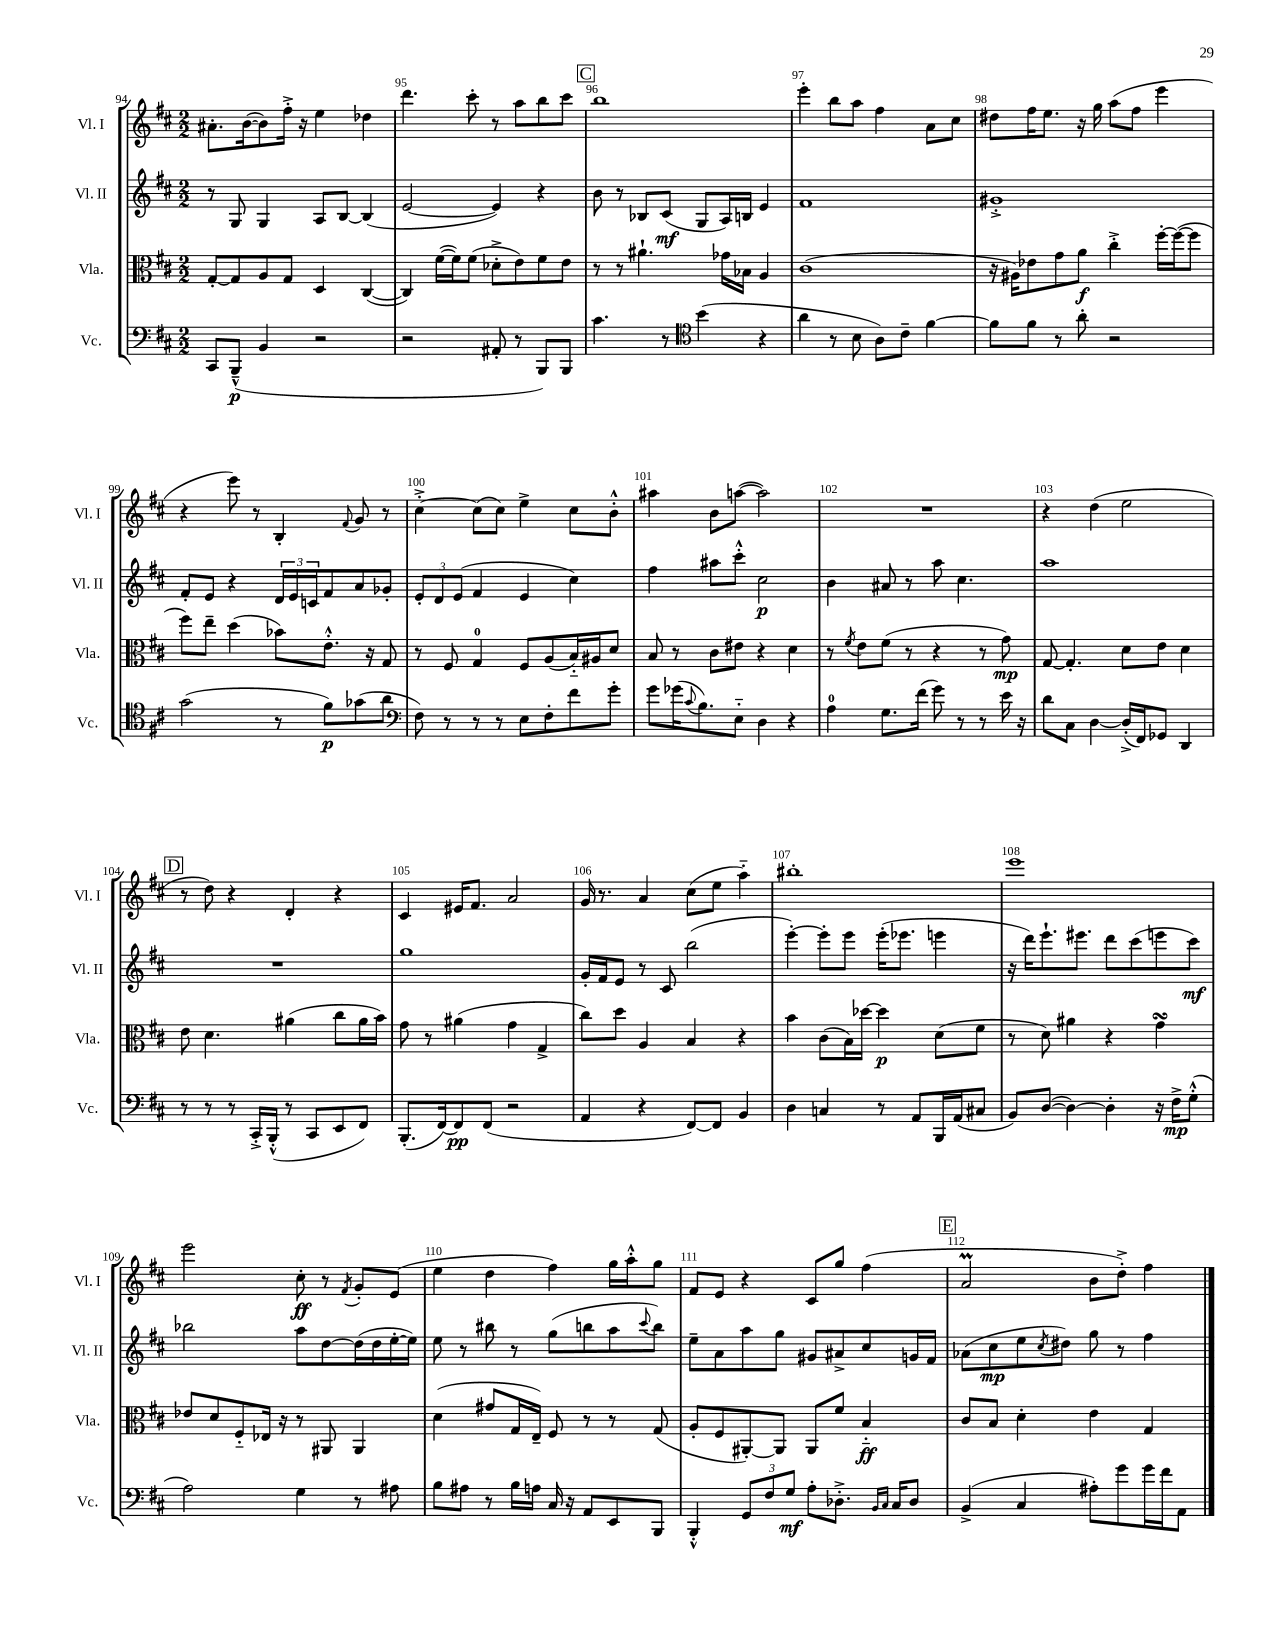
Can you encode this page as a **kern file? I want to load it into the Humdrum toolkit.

**kern	**kern	**kern	**kern
*staff4	*staff3	*staff2	*staff1
*clefF4	*clefC3	*clefG2	*clefG2
*k[f#c#]	*k[f#c#]	*k[f#c#]	*k[f#c#]
*M2/2	*M2/2	*M2/2	*M2/2
8CC#	[8G'	8r	8.a#'
(8BBB~^^	8G]	8G	.
.	.	.	([16b
4BB	8A	4G	8b])
.	8G	.	16ff#'^
.	.	.	16r
2r	4D	8A	4ee
.	.	[8B	.
.	([4C#	(4B]	4dd-
=	=	=	=
2r	4C#])	[2e	4.ddd
.	([16f#	.	.
.	16f#])	.	.
.	(8f#	.	8ccc#'
8AA#'	8d-'^	4e])	8r
8r	8e)	.	8aa
8BBB)	8f#	4r	8bb
8BBB	8e	.	8ccc#
=	=	=	=
4.c#	8r	8b	1bb
.	8r	8r	.
.	4.a#`	8B-	.
8r	.	(8c#	.
*clefC4	*	*	*
(4b	.	8G	.
.	16g-	16A)	.
.	16B-	16B	.
4r	4A	4e	.
=	=	=	=
4a	(1c#	1f#	4eee'
8r	.	.	8bb
8B	.	.	8aa
8A)	.	.	4ff#
8c#~	.	.	.
[4f#	.	.	8a
.	.	.	8cc#
=	=	=	=
8f#]	16r	1g#'^	8dd#
.	16A#)	.	.
8f#	8e-	.	16ff#
.	.	.	8.ee
8r	8g	.	.
8a'	8a	.	16r
.	.	.	16gg
2r	4cc#'^	.	(8aa
.	.	.	8ff#
.	[16ff#'	.	4eee
.	(16ff#_	.	.
.	8ff#]	.	.
=	=	=	=
(2g	8ff#)	8f#'	4r
.	8ee~	8e	.
.	(4dd	4r	8eee)
.	.	.	8r
8r	8b-)	24d	4B'
.	.	24e	.
.	.	24c	.
8f#)	8.e'^^	8f#	.
.	.	.	8qqf#
(8g-	.	8a	8g
.	16r	.	.
8a	8G	8g-'	8r
=	=	=	=
*clefF4	*	*	*
8F#)	8r	12e'	[4cc#'^
.	.	12d	.
8r	8F#	.	.
.	.	(12e	.
8r	4G	4f#	(8cc#]
8r	.	.	8cc#)
8E	8F#	4e	4ee^
8F#'	(8A	.	.
8f#	16B'~)	4cc#)	8cc#
.	16A#	.	.
8g'	8d	.	8b'^^
=	=	=	=
8g	8B	4ff#	4aa#
(16g-	8r	.	.
8qqc#	.	.	.
8.B)	.	.	.
.	8c#	8aa#	8b
8E'~	8e#	8ccc#'^^	([8aa
4D	4r	2cc#	2aa])
4r	4d	.	.
=	=	=	=
4A	8r	4b	1r
.	8qf#	.	.
.	8e	.	.
8.G	(8f#	8a#	.
.	8r	8r	.
(16f#	.	.	.
8g)	4r	8aa	.
8r	.	4.cc#	.
8r	8r	.	.
16e	8g)	.	.
16r	.	.	.
=	=	=	=
8d	[8G	1aa	4r
8C#	4.G']	.	.
[4D	.	.	(4dd
(16D'^]	8d	.	2ee
16FF#)	.	.	.
8GG-	8e	.	.
4DD	4d	.	.
=	=	=	=
8r	8e	1r	8r
8r	4.d	.	8dd)
8r	.	.	4r
16CC#'^	.	.	.
(16BBB'^^	.	.	.
8r	(4a#	.	4d'
8CC#	.	.	.
8EE	8cc#	.	4r
8FF#)	16a#	.	.
.	16b)	.	.
=	=	=	=
(8.BBB'	8g	1gg	4c#
.	8r	.	.
[16FF#)	.	.	.
8FF#]	(4a#	.	16e#
.	.	.	8.f#
(8FF#	.	.	.
2r	4g	.	2a
.	4G^	.	.
=	=	=	=
4AA	8cc#)	16g'	16g
.	.	16f#	8.r
.	8dd	8e	.
4r	4A	8r	4a
.	.	8c#	.
[8FF#)	4B	(2bb	(8cc#
8FF#]	.	.	8ee
4BB	4r	.	4aa'~)
=	=	=	=
4D	4b	[4eee')	1bb#'
4C	(8c#	8eee']	.
.	16B)	8eee	.
.	[16dd-	.	.
8r	4dd-]	(16eee'	.
.	.	8.eee-	.
8AA	.	.	.
16BBB	(8d	4eee	.
(16AA	.	.	.
8C#	8f#	.	.
=	=	=	=
8BB)	8r	16r	1eee
.	.	16ddd)	.
([8D	8d)	8.eee`	.
4D_)	4a#	.	.
.	.	8.eee#	.
4D']	4r	8ddd	.
.	.	(8ccc#	.
16r	4g	8eee	.
16F#^	.	.	.
(8G'^^	.	8ccc#)	.
=	=	=	=
2A)	8e-	2bb-	2eee
.	8d	.	.
.	8F#'~	.	.
.	16E-	.	.
.	16r	.	.
4G	8r	8aa	8cc#'
.	8AA#	[8dd	8r
.	.	.	8qf#
8r	4AA#	(16dd]	8g'
.	.	16dd	.
8A#	.	[16ee'	(8e
.	.	16ee])	.
=	=	=	=
8B	(4d	8ee	4ee
8A#	.	8r	.
8r	8g#	8bb#	4dd
16B	16G	8r	.
16A	16E~)	.	.
16C#	8F#	(8gg	4ff#)
16r	.	.	.
8AA	8r	8bb	.
8EE	8r	8aa	16gg
.	.	.	16aa'^^
.	.	8qqccc#	.
8BBB	(8G	8bb)	8gg
=	=	=	=
4BBB'^^	8A'	8ee~	8f#
.	8F#	8a	8e
12GG	[8AA#')	8aa	4r
12F#	.	.	.
.	8AA#]	8gg	.
12G	.	.	.
8A'	8AA#	8g#	8c#
8.D-'^	8f#	8a#^	8gg
.	4B'~	8cc#	(4ff#
16qqBB	.	.	.
16qqC#	.	.	.
16C#	.	.	.
8D-	.	16g	.
.	.	16f#	.
=	=	=	=
(4BB^	8c#	(8a-	2a
.	8B	8cc#	.
4C#	4d'	8ee	.
.	.	8qcc#	.
.	.	8dd#)	.
8A#')	4e	8gg	8b
8g	.	8r	8dd'^)
16g	4G	4ff#	4ff#
16f#	.	.	.
8AA	.	.	.
==	==	==	==
*-	*-	*-	*-
